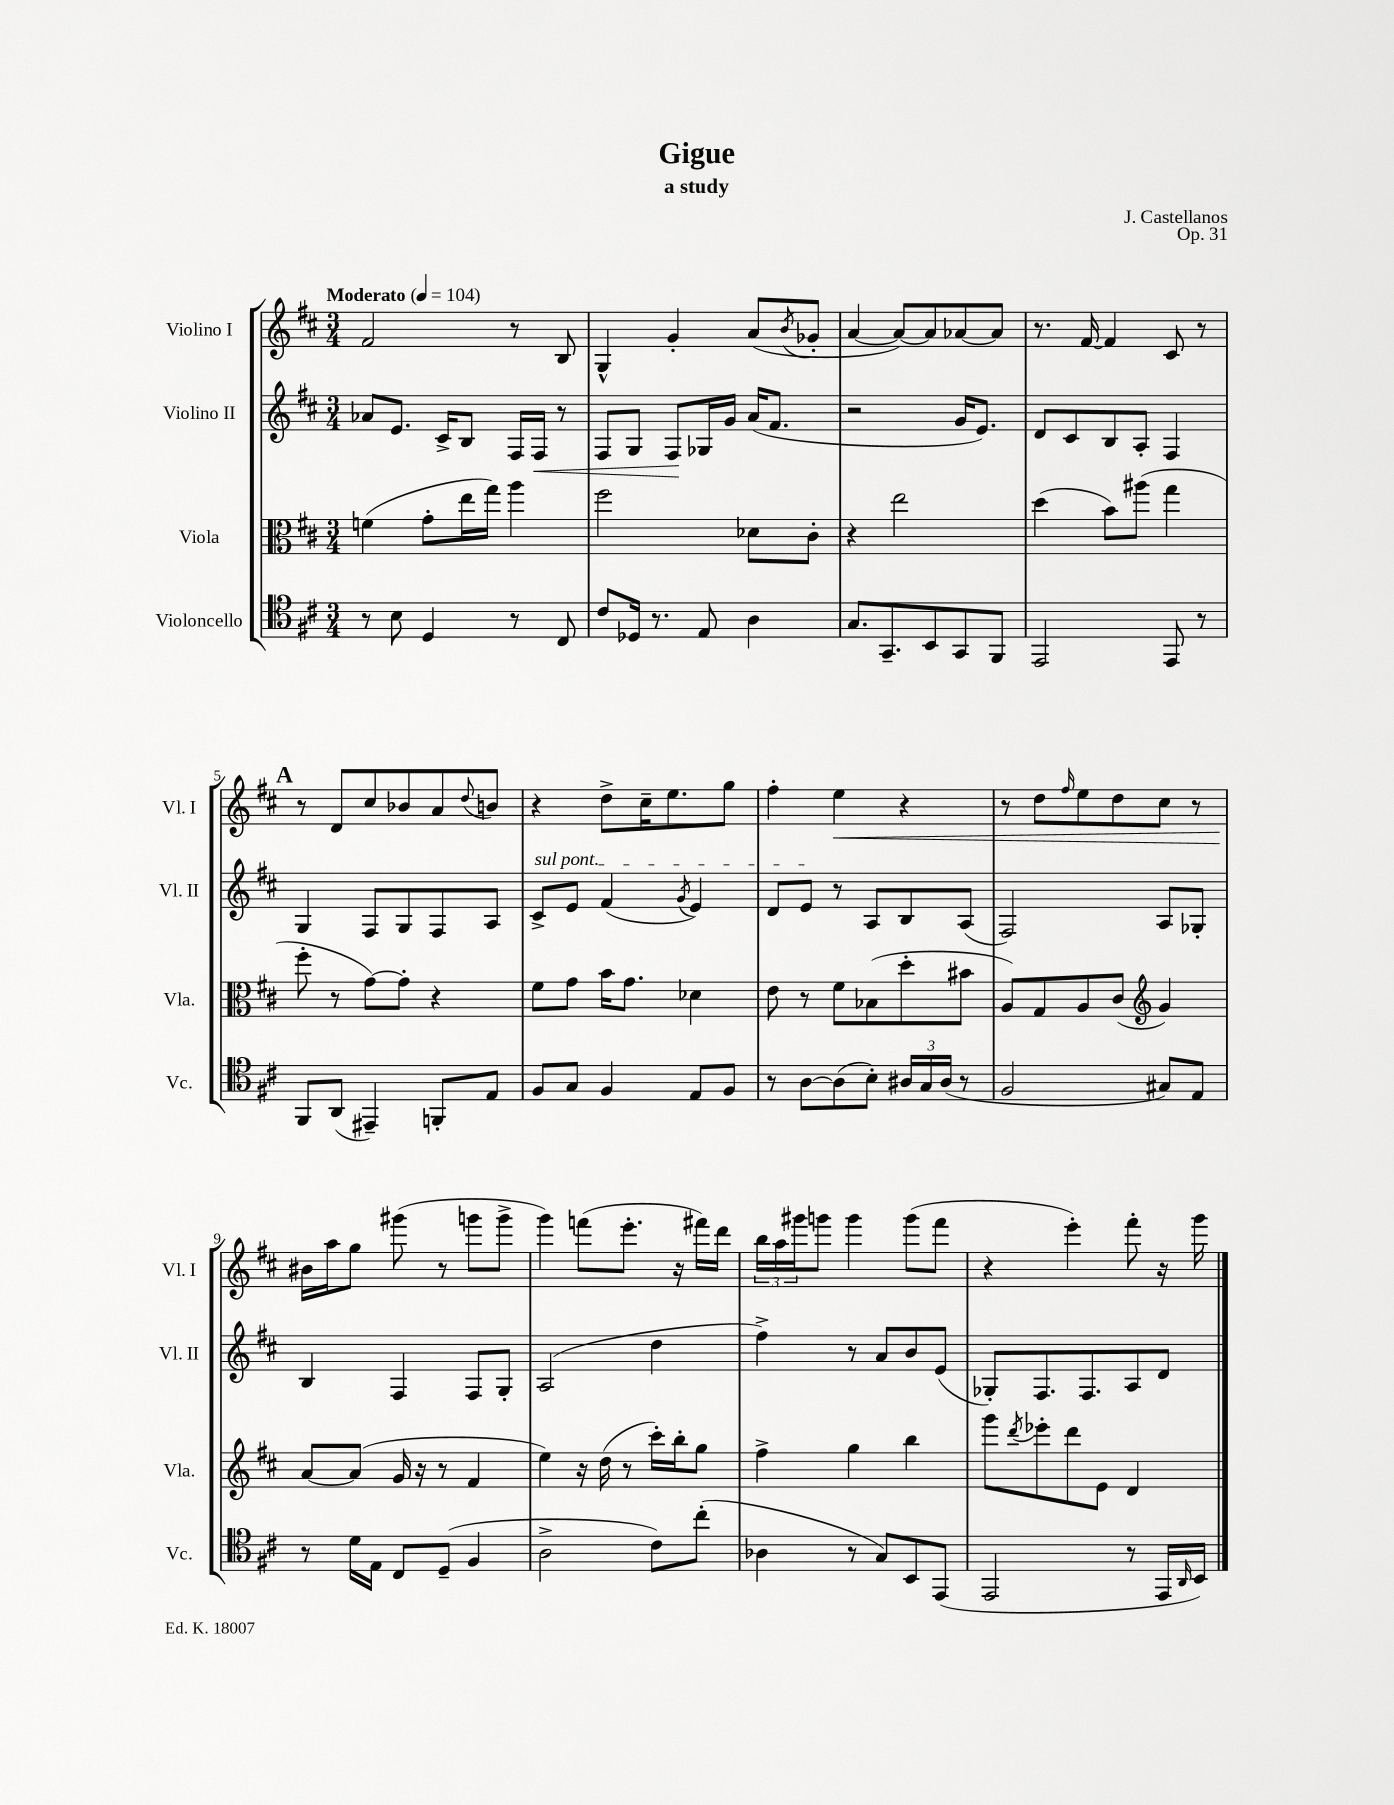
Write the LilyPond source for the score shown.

\header { title = "Gigue" composer = "J. Castellanos" subtitle = "a study" opus = "Op. 31" }
<<
\new StaffGroup <<
\new Staff = "s0" \with { instrumentName = "Violino I" shortInstrumentName = "Vl. I" } {
    \clef treble \key d \major \numericTimeSignature \time 3/4 \tempo "Moderato" 4 = 104
    fis'2 r8 b8 |
    g4-^ g'4-. a'8( \acciaccatura { b'8 } ges'8-. |
    a'4~ a'8~) a'8 aes'8~ aes'8 |
    r8. fis'16~ fis'4 cis'8 r8 |
    \mark \markup { \bold "A" } r8 d'8 cis''8 bes'8 a'8 \appoggiatura { d''8 } b'8 |
    r4 d''8-> cis''16-- e''8. g''8 |
    fis''4-. e''4\< r4 |
    r8 d''8 \grace { fis''16 } e''8 d''8 cis''8 r8 |
    bis'16\! a''16 g''8 gis'''8( r8 g'''8 g'''8-> |
    g'''4) f'''8( e'''8.-. r16 fis'''16) d'''16 |
    \tuplet 3/2 { b''16 a''16 gis'''16 } g'''8 g'''4 g'''8( fis'''8 |
    r4 e'''4-.) fis'''8-. r16 g'''16 \bar "|." |
}
\new Staff = "s1" \with { instrumentName = "Violino II" shortInstrumentName = "Vl. II" } {
    \clef treble \key d \major \numericTimeSignature \time 3/4
    aes'8 e'8. cis'16-> b8 fis16 fis16\< r8 |
    fis8 g8 fis8\! ges16 g'16 a'16( fis'8. |
    r2 g'16 e'8.) |
    d'8 cis'8 b8 a8-. fis4 |
    \mark \markup { \bold "A" } g4 fis8 g8 fis8 a8 |
    \once \override TextSpanner.bound-details.left.text = \markup { \italic "sul pont." } cis'8->\startTextSpan e'8 fis'4( \acciaccatura { g'8 } e'4) |
    d'8 e'8\stopTextSpan r8 a8 b8 a8( |
    fis2) a8 ges8-. |
    b4 fis4 fis8 g8-. |
    a2( d''4 |
    fis''4->) r8 a'8 b'8 e'8( |
    ges8-.) fis8. fis8. a8 d'8 \bar "|." |
}
\new Staff = "s2" \with { instrumentName = "Viola" shortInstrumentName = "Vla." } {
    \clef alto \key d \major \numericTimeSignature \time 3/4
    f'4( g'8-. e''16 g''16) a''4 |
    fis''2 des'8 cis'8-. |
    r4 e''2 |
    d''4( b'8) ais''8( g''4 |
    \mark \markup { \bold "A" } fis''8-. r8 g'8~) g'8-. r4 |
    fis'8 g'8 b'16 g'8. des'4 |
    e'8 r8 fis'8 bes8( d''8-. bis'8 |
    a8) g8 a8 cis'8( \clef treble g'4) |
    a'8~ a'8( g'16 r16 r8 fis'4 |
    e''4) r16 d''16( r8 cis'''16-.) b''16-. g''8 |
    fis''4-> g''4 b''4 |
    g'''8 \acciaccatura { d'''8 } ees'''8-. d'''8 e'8 d'4 \bar "|." |
}
\new Staff = "s3" \with { instrumentName = "Violoncello" shortInstrumentName = "Vc." } {
    \clef tenor \key d \major \numericTimeSignature \time 3/4
    r8 b8 d4 r8 cis8 |
    cis'8 des16 r8. e8 a4 |
    g8. g,8.-- b,8 g,8 fis,8 |
    e,2 e,8 r8 |
    \mark \markup { \bold "A" } fis,8 a,8( eis,4--) f,8-. e8 |
    fis8 g8 fis4 e8 fis8 |
    r8 a8~ a8( b8-.) \tuplet 3/2 { ais16 g16 ais16( } r8 |
    fis2 gis8) e8 |
    r8 d'16 e16 cis8 d8--( fis4 |
    a2-> cis'8) cis''8-.( |
    aes4 r8 g8) b,8 e,8( |
    e,2 r8 e,16 \grace { a,16 } b,16) \bar "|." |
}
>>
>>
